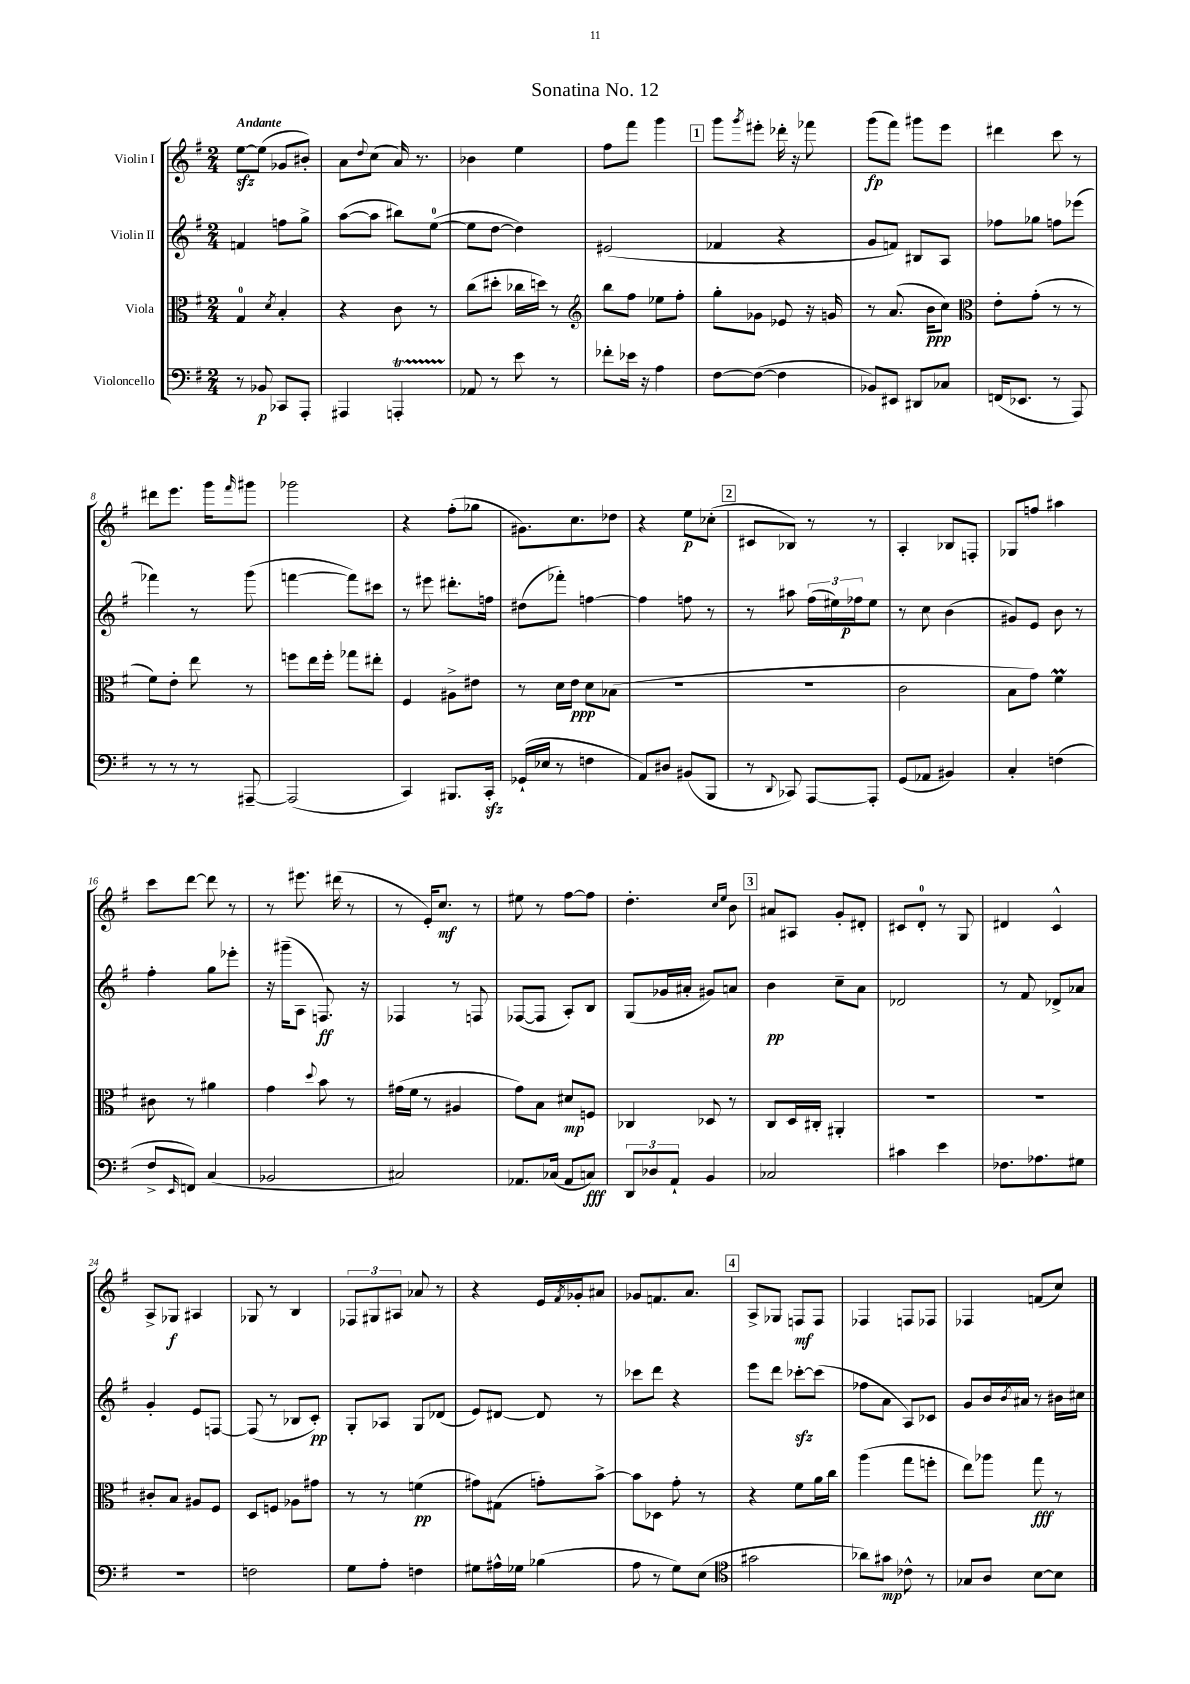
\header { title = "Sonatina No. 12" }
<<
\new StaffGroup <<
\new Staff = "s0" \with { instrumentName = "Violin I" } {
    \clef treble \key g \major \numericTimeSignature \time 2/4 \tempo "Andante"
    e''8~\sfz e''8( ges'8 bis'8-.) |
    a'8 \appoggiatura { d''8 } c''8( a'16) r8. |
    bes'4 e''4 |
    fis''8 fis'''8 g'''4 |
    \mark \markup { \box "1" } g'''8 \acciaccatura { g'''8 } eis'''8-. des'''16-. r16 fes'''8 |
    g'''8\fp( fis'''8) gis'''8 e'''8 |
    dis'''4 c'''8 r8 |
    dis'''8 e'''8. g'''16 \grace { fis'''16 } gis'''8 |
    ges'''2 |
    r4 fis''8-.( ges''8 |
    gis'8.) c''8. des''8 |
    r4 e''8\p ces''8-.( |
    \mark \markup { \box "2" } cis'8 bes8) r8 r8 |
    a4-. bes8 f8-. |
    ges8 f''8 ais''4 |
    c'''8 d'''8~ d'''8 r8 |
    r8 eis'''8. dis'''16( r8 |
    r8 e'16-.) c''8.\mf r8 |
    eis''8 r8 fis''8~ fis''8 |
    d''4.-. \grace { c''16 e''16 } b'8 |
    \mark \markup { \box "3" } ais'8 ais8 g'8-. dis'8-. |
    cis'8 d'8-0-. r8 g8 |
    dis'4 c'4-^ |
    a8-> ges8\f ais4 |
    ges8 r8 b4 |
    \tuplet 3/2 { fes8 gis8 ais8 } aes'8 r8 |
    r4 e'16 \acciaccatura { fis'8 } ges'16-. ais'8 |
    ges'8 f'8. a'8. |
    \mark \markup { \box "4" } a8-> ges8 f8\mf f8 |
    fes4 f8 fes8 |
    fes4 f'8( c''8) \bar "|." |
}
\new Staff = "s1" \with { instrumentName = "Violin II" } {
    \clef treble \key g \major \numericTimeSignature \time 2/4
    f'4 f''8 g''8-> |
    a''8~( a''8 bis''8) e''8-0~( |
    e''8 d''8~ d''4) |
    eis'2( |
    \mark \markup { \box "1" } fes'4 r4 |
    g'8 f'8) bis8 a8 |
    fes''8 ges''8 f''8 ees'''8( |
    fes'''4) r8 g'''8( |
    f'''4~ f'''8) cis'''8 |
    r8 eis'''8 dis'''8.-. f''16 |
    dis''8( fes'''8-.) f''4~ |
    f''4 f''8 r8 |
    \mark \markup { \box "2" } r8 ais''8 \tuplet 3/2 { fis''16( eis''16) fes''16\p } eis''8 |
    r8 c''8 b'4( |
    gis'8) e'8 b'8 r8 |
    fis''4-. g''8 ees'''8-. |
    r16 gis'''16--( a8 f8.\ff) r16 |
    fes4 r8 f8 |
    fes8~( fes8 a8-.) b8 |
    g8( ges'16 ais'16-. gis'8) a'8 |
    \mark \markup { \box "3" } b'4\pp c''8-- a'8 |
    des'2 |
    r8 fis'8 des'8-> aes'8 |
    g'4-. e'8 f8~ |
    f8( r8 bes8 c'8-.\pp) |
    g8-. aes8 g8 des'8( |
    e'8) dis'8~ dis'8 r8 |
    ces'''8 d'''8 r4 |
    \mark \markup { \box "4" } e'''8 d'''8 ces'''8~-.\sfz ces'''8( |
    fes''8 a'8 a8) ces'8 |
    g'8 b'16 \acciaccatura { b'8 } ais'16 r8 bis'16 cis''16 \bar "|." |
}
\new Staff = "s2" \with { instrumentName = "Viola" } {
    \clef alto \key g \major \numericTimeSignature \time 2/4
    g4-0 \acciaccatura { d'8 } b4-. |
    r4 c'8 r8 |
    c''8( dis''8-. ces''16 d''16) r8 |
    \clef treble b''8 fis''8 ees''8 fis''8-. |
    \mark \markup { \box "1" } g''8-. ges'8 ees'8 r16 g'16 |
    r8 a'8.( b'16\ppp c''8) |
    \clef alto e'8-. g'8-.( r8 r8 |
    fis'8) e'8-. e''8 r8 |
    f''8 e''16 f''16-. ges''8 eis''8-. |
    fis4 ais8-> eis'8 |
    r8 d'16 e'16\ppp d'8 bes8( |
    r2 |
    \mark \markup { \box "2" } R2 |
    c'2 |
    b8 g'8) fis'4\prall |
    cis'8 r8 ais'4 |
    g'4 \appoggiatura { d''8 } b'8 r8 |
    gis'16( fis'16 r8 ais4 |
    g'8) b8 dis'8\mp f8 |
    ces4 des8 r8 |
    \mark \markup { \box "3" } c8 d16 cis16-. ais,4-. |
    R2 |
    R2 |
    cis'8-. b8 ais8 fis8 |
    d8 f8 aes8 gis'8 |
    r8 r8 f'4\pp( |
    gis'8) gis8( g'8-.) b'8~-> |
    b'8 des8 g'8-. r8 |
    \mark \markup { \box "4" } r4 fis'8 a'16 c''16 |
    a''4( g''8 f''8-. |
    e''8) aes''8 g''8\fff r8 \bar "|." |
}
\new Staff = "s3" \with { instrumentName = "Violoncello" } {
    \clef bass \key g \major \numericTimeSignature \time 2/4
    r8 bes,8\p ces,8 a,,8-. |
    ais,,4 a,,4-.\startTrillSpan |
    aes,8\stopTrillSpan r8 e'8 r8 |
    fes'8-. ees'16 r16 a4 |
    \mark \markup { \box "1" } fis8~ fis8~( fis4 |
    bes,8) eis,8 dis,8 ces8 |
    f,16( ees,8. r8 a,,8) |
    r8 r8 r8 ais,,8~-- |
    ais,,2( |
    c,4) bis,,8. c,16-.\sfz |
    ges,16-!( ees16 r8 f4 |
    a,8) dis8 bis,8( b,,8 |
    \mark \markup { \box "2" } r8 \appoggiatura { d,8 } ces,8) a,,8~ a,,8-. |
    g,8( aes,8 bis,4) |
    c4-. f4( |
    fis8-> \grace { e,16 } f,8) c4( |
    bes,2 |
    cis2) |
    aes,8. ces16( aes,8 c8\fff) |
    \tuplet 3/2 { d,8 des8 a,8-! } b,4 |
    \mark \markup { \box "3" } ces2 |
    cis'4 e'4 |
    fes8. aes8. gis8 |
    r2 |
    f2 |
    g8 a8-. f4 |
    gis8 ais16-^ ges16 bes4( |
    a8 r8 g8) e8( |
    \mark \markup { \box "4" } \clef tenor gis'2 |
    aes'8) gis'8\mp ces'8-^ r8 |
    ges8 a8 b8~ b8 \bar "|." |
}
>>
>>
